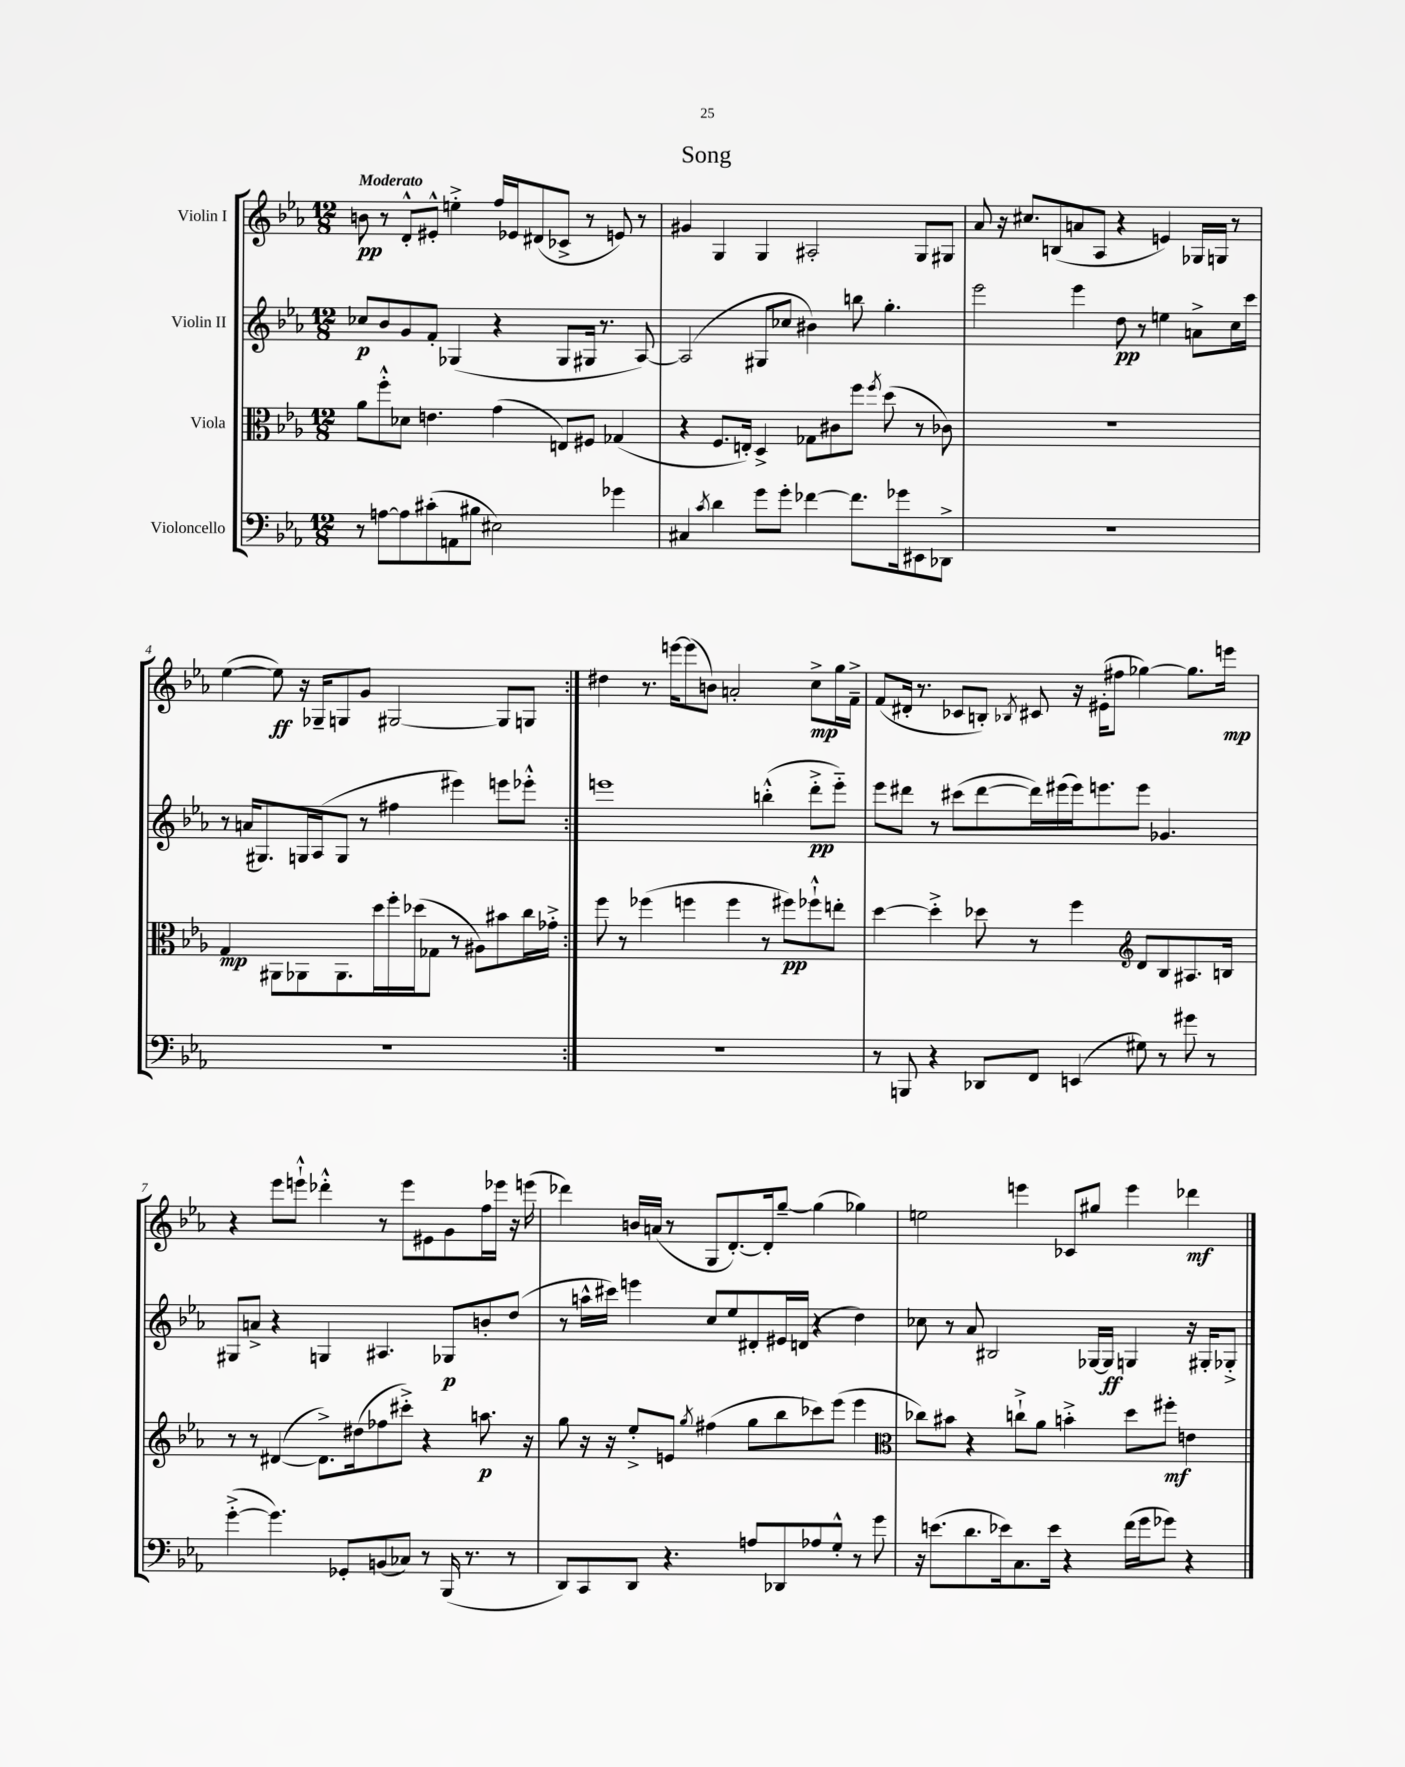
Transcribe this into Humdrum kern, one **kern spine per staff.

**kern	**kern	**kern	**kern
*staff4	*staff3	*staff2	*staff1
*clefF4	*clefC3	*clefG2	*clefG2
*k[b-e-a-]	*k[b-e-a-]	*k[b-e-a-]	*k[b-e-a-]
*M12/8	*M12/8	*M12/8	*M12/8
8r	8a-	8cc-	8b
[8A	8ff'^^	8b-	8r
8A]	8d-	8g	8d'^^
(8c#'	4.e	8f'	8e#'^^
8AA	.	(4G-	4ee'^
8B#	.	.	.
2E#)	(4g	4r	16ff
.	.	.	16e-
.	.	.	(8d#
.	8E)	8G-	8c-^
.	8F#	16G#	8r
.	.	8.r	.
4g-	(4G-	.	8e)
.	.	[8A-)	8r
=	=	=	=
4C#	4r	(2A-]	4g#
8qc	.	.	.
4d	8.F	.	4G
.	16E')	.	.
8g	4D^	8G#	4G
8g'	.	8cc-	.
[4f-	8G-	4b#)	2A#'
.	8c#	.	.
8.f-]	8ff	8bb	.
.	8qff	.	.
.	(8dd	4.gg'	.
16g-	.	.	.
8EE#	8r	.	8G
8DD-^	8c-)	.	8G#
=	=	=	=
1.r	1.r	2eee-	8a-
.	.	.	16r
.	.	.	8.cc#
.	.	.	(8B
.	.	4eee-	8a
.	.	.	8A-
.	.	8dd	4r
.	.	8r	.
.	.	4ee	4e)
.	.	8a^	16G-
.	.	.	16G
.	.	16cc	8r
.	.	16ccc	.
=	=	=	=
1.r	4G	8r	([4ee-
.	.	(16a	.
.	.	8.G#)	.
.	8AA#	.	8ee-])
.	8AA-	16G	16r
.	.	(16A-	16G-~
.	8.AA-	8G	8G
.	.	8r	8g
.	16dd	.	.
.	16ff'	4ff#	[2G#
.	(16dd-	.	.
.	8G-	.	.
.	8r	4eee#)	.
.	8A#)	.	.
.	8b#	8eee	8G#]
.	16cc	8eee-'^^	8G
.	16g-'^	.	.
=:|!	=:|!	=:|!	=:|!
1.r	8ff	1eee	4dd#
.	8r	.	.
.	(4ff-	.	8.r
.	.	.	[16eee
.	4ff	.	(8eee]
.	.	.	8b)
.	4ff	.	2a'
.	8r	(4bb'^^	.
.	8ff#)	.	.
.	8ff-`^^	8ddd'^	8cc^
.	8ee'	8eee'~)	16gg
.	.	.	16f~^
=	=	=	=
8r	[4dd	8eee-	(8f
8BBB	.	8ddd#	16d#'
.	.	.	8.r
4r	4dd'^]	8r	.
.	.	(8ccc#	8c-
8DD-	8dd-	[8ddd#	8B')
.	.	.	8qB-
8FF	8r	16ddd#])	8c#
.	.	(16eee#	.
(4EE	4ff	16eee#)	16r
.	.	8.eee	(16e#'
.	.	.	8ff#
*	*clefG2	*	*
8G#)	8d	8eee	[4gg-)
8r	8B-	4.g-	.
8g#	8.A#	.	8.gg-]
8r	.	.	.
.	16B	.	16eee
=	=	=	=
([4g'^	8r	8G#	4r
.	8r	8a^	.
4.g])	([4d#	4r	8eee-
.	.	.	8eee`^^
.	8.d#^])	4G	4ddd-'^^
8GG-'	.	.	.
.	(16dd#	.	.
(8BB	8ff-	4.A#	8r
8C-)	8ccc#'^)	.	8eee
8r	4r	.	8e#
(16BBB-	.	8G-	8g
8.r	.	.	.
.	8.aa	8b'	16ff
.	.	.	16eee-
8r	.	(8dd	16r
.	16r	.	(16eee
=	=	=	=
8DD)	8gg	8r	4ddd-)
8CC	16r	16aa^^	.
.	16r	16ccc#)	.
8DD	8ee-'^	4eee	16b
.	.	.	(16a
4.r	8e	.	8r
.	8qgg	.	.
.	(4ff#	8cc	8G
.	.	8ee-	[8.d')
8A	8gg	8d#'	.
.	.	.	16d']
8DD-	8bb-	16e#	[8gg~
.	.	(16d	.
8A-	8ccc-)	4r	(4gg]
8G'^^	(8eee-	.	.
8r	4eee-	4dd)	4gg-)
8g	.	.	.
=	=	=	=
*	*clefC3	*	*
16r	8cc-)	8cc-	2ee
(8.e	.	.	.
.	8b#	8r	.
8.d	4r	8a-	.
.	.	2B#	.
16e-)	.	.	.
8.C	8cc`^	.	4eee
.	8a-	.	.
16e-	.	.	.
4r	4b'^	.	8c-
.	.	[16G-	8gg#
.	.	16G-]	.
(16f	8dd	4G	4eee
16g	.	.	.
8g-)	8ff#'	.	.
4r	4e	16r	4ddd-
.	.	16G#'	.
.	.	8G-'^	.
==	==	==	==
*-	*-	*-	*-
